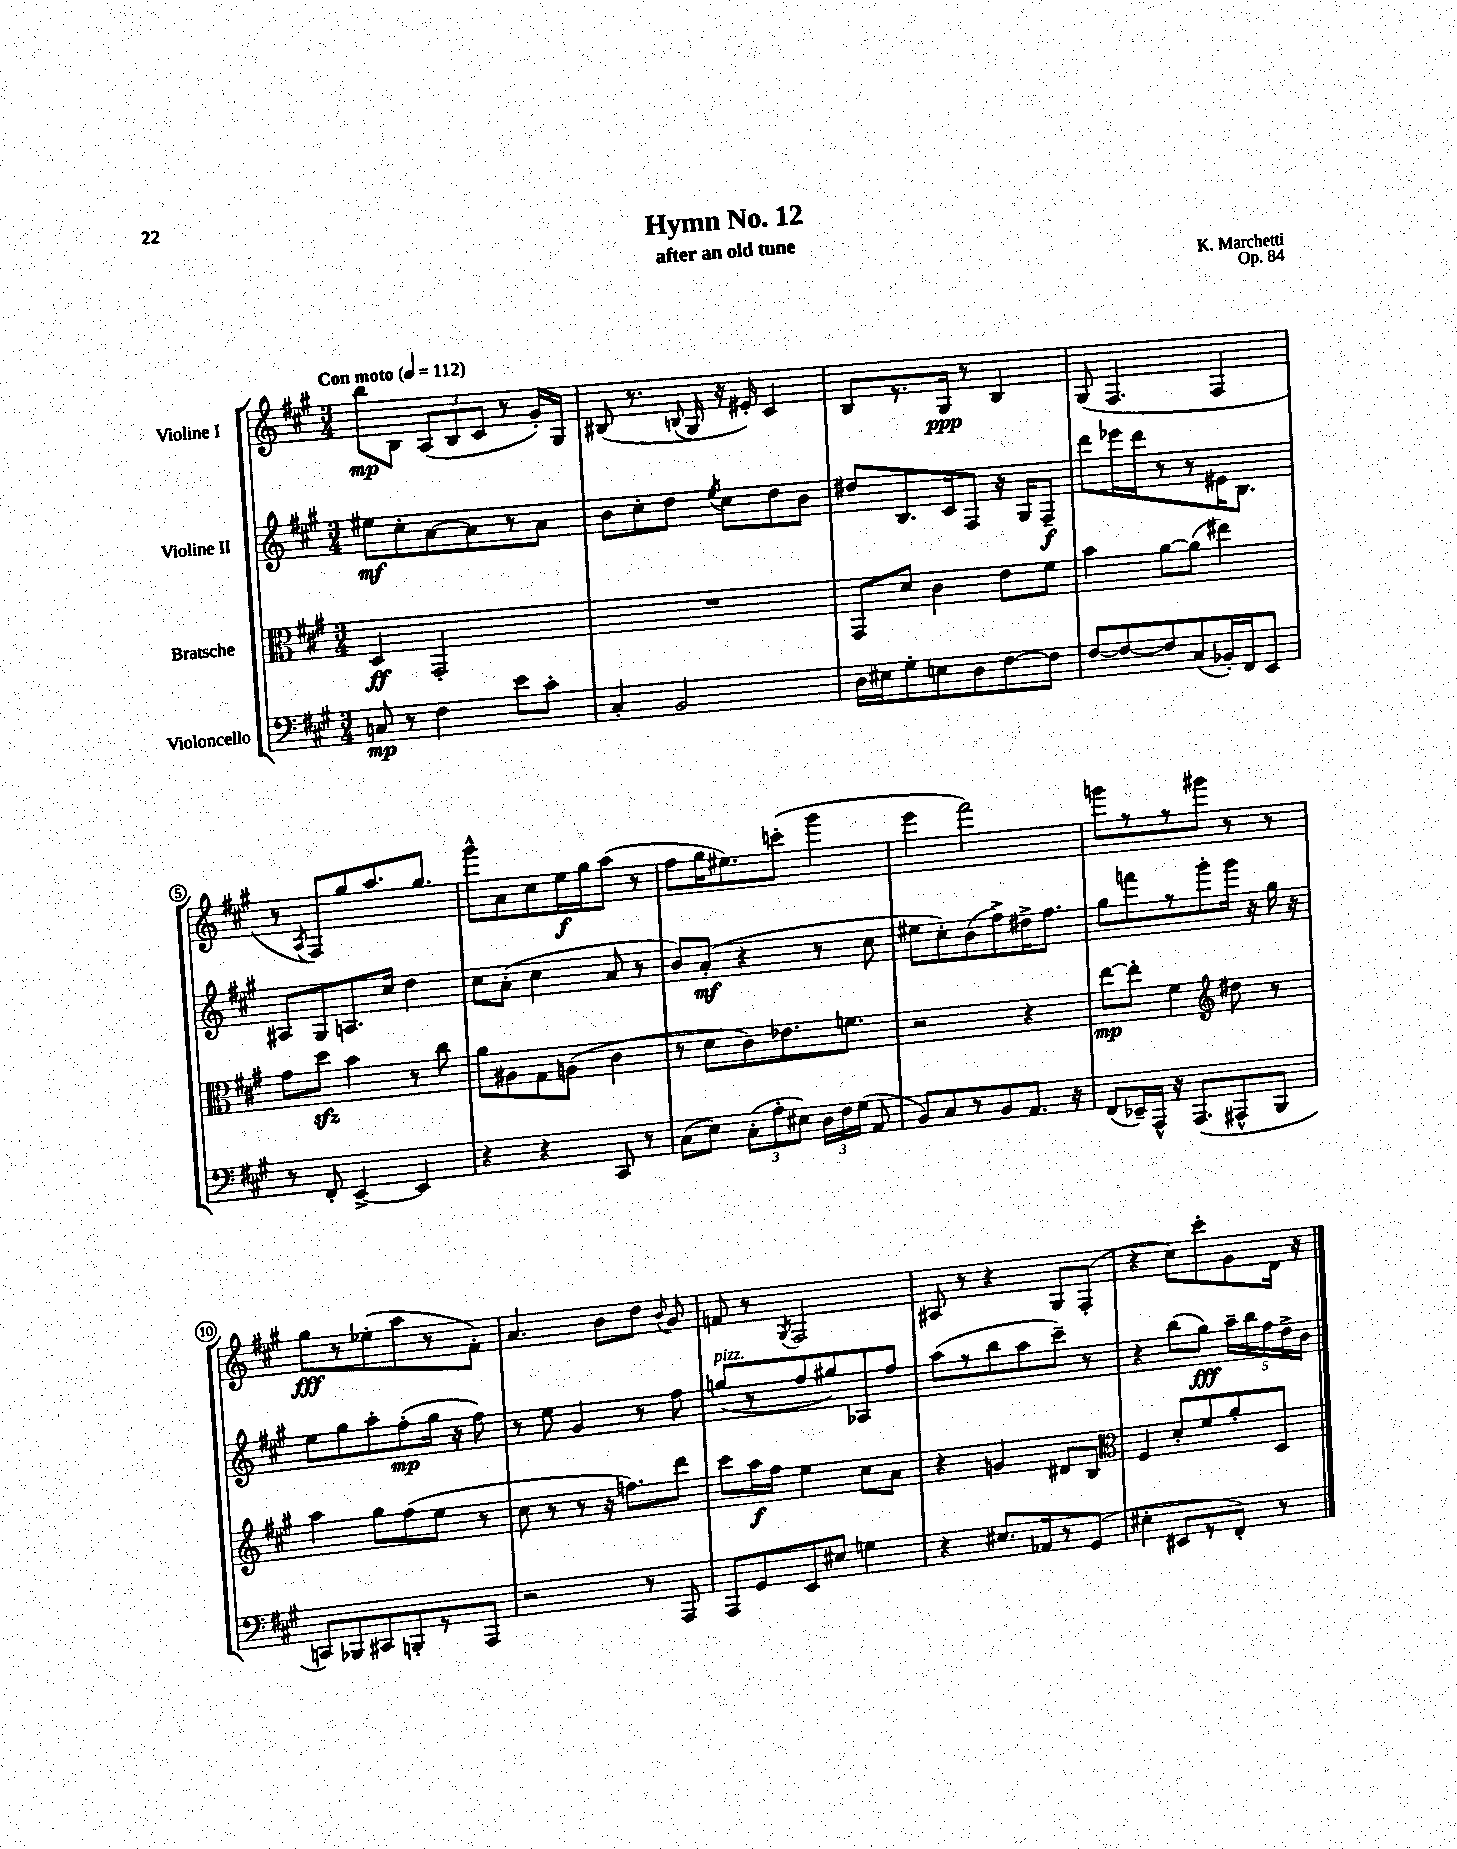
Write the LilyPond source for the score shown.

\header { title = "Hymn No. 12" composer = "K. Marchetti" subtitle = "after an old tune" opus = "Op. 84" }
<<
\new StaffGroup <<
\new Staff = "s0" \with { instrumentName = "Violine I" } {
    \clef treble \key a \major \numericTimeSignature \time 3/4 \tempo "Con moto" 4 = 112
    \autoBeamOff b''8[\mp b8] \tuplet 3/2 { a8[( b8 cis'8] } r8 gis'16[-.) gis16] |
    bis8( r8. \appoggiatura { b8 } gis16 r16 eis'16-.) cis'4 |
    b8[ r8. gis16]\ppp r8 b4 |
    gis8( fis4. fis4 |
    r8 \acciaccatura { a8 } fis8[) gis''8 a''8. gis''8.] |
    gis'''8[-^ a'8 cis''8 e''16\f gis''16 a''8]( r8 |
    fis''8[ gis''16 eis''8.) c'''8]-.( gis'''4 |
    e'''4 fis'''2) |
    g'''8[ r8 r8 gis'''8] r8 r8 |
    gis''8[\fff r8 ees''8-.( a''8 r8 fis'8]-.) |
    a'4. b'8[ d''8] \appoggiatura { b'8 } gis'8 |
    f'8 r8 \acciaccatura { gis8 } fis2 |
    ais8 r8 r4 gis8[ fis8]-.( |
    r4 cis''8[) cis'''8-. gis'8 d'16] r16 \bar "|." |
}
\new Staff = "s1" \with { instrumentName = "Violine II" } {
    \clef treble \key a \major \numericTimeSignature \time 3/4
    \autoBeamOff eis''8[\mf cis''8-. a'8~ a'8 r8 a'8] |
    b'8[ cis''8-. d''8] \acciaccatura { e''8 } cis''8[ d''8 b'8] |
    dis''8[ b8. cis'16 fis8] r16 gis16[ fis8]--\f |
    d'''8[ ees'''16 d'''16 r8 r8 eis'16 b8.] |
    ais8[ gis8 a8. cis''16] d''4 |
    cis''8[ a'8]-.( cis''4 a'8 r8 |
    b'8[) a'8]-.\mf( r4 r8 cis''8 |
    eis''8[ cis''8-.) b'8( fis''8->) dis''16-> fis''8.] |
    gis''8[ f'''8 r8 gis'''8-. gis'''16] r16 gis''16 r16 |
    e''8[ gis''8 a''8-. fis''8-.\mp( gis''16] r16 fis''8) |
    r8 e''8 gis'4 r8 fis''8 |
    g''8[^\markup { \italic "pizz." }( r8 fis''8 gis''8) aes8 fis''8] |
    a''8[( r8 b''8 a''8 cis'''8]--) r8 |
    r4 b''8[( gis''8]\fff) \tuplet 5/4 { a''16[-- b''16 fis''16 d''16-> b'16] } \bar "|." |
}
\new Staff = "s2" \with { instrumentName = "Bratsche" } {
    \clef alto \key a \major \numericTimeSignature \time 3/4
    \autoBeamOff d4\ff gis,2-. |
    R2. |
    gis,8[ d'8] cis'4 e'8[ fis'8] |
    b'4 a'8[~ a'8]( eis''4) |
    gis'8[ d''8]\sfz b'4 r8 cis''8 |
    a'8[ ais8 gis8 a8]( cis'4 |
    r8 d'8[ cis'8) ees'8. f'8.] |
    r2 r4 |
    e''8[~\mp e''8]-. fis'4 \clef treble dis''8 r8 |
    a''4 gis''8[ fis''8( e''8] r8 |
    cis''8 r8 r8 r16 f''8.[) d'''8] |
    cis'''8[ a''16\f fis''16] e''4 cis''8[ a'8] |
    r4 g'4 dis'8[ b8] |
    \clef alto fis4 d'8[-. fis'8 a'8-. d8] \bar "|." |
}
\new Staff = "s3" \with { instrumentName = "Violoncello" } {
    \clef bass \key a \major \numericTimeSignature \time 3/4
    \autoBeamOff c8\mp r8 fis4 e'8[ cis'8]-. |
    cis4-. b,2 |
    d16[ eis16 gis8-. e8 d8 fis8~ fis8] |
    fis8[~ fis8~ fis8 cis8( bes,16-.) fis,16 e,8] |
    r8 fis,8-. e,4~-> e,4 |
    r4 r4 cis,8 r8 |
    cis8[( e8]) \tuplet 3/2 { cis8[-.( a8-. eis8]) } \tuplet 3/2 { d16[ fis16 gis16]( } a,8 |
    b,8[) cis8 r8 b,8 a,8.] r16 |
    fis,8[( ees,16--) a,,16]-^ r16 a,,8.[( ais,,8-^ b,,8] |
    c,8[) bes,,8 cis,8 b,,8-. r8 a,,8] |
    r2 r8 a,,8 |
    a,,8[ gis,8 e,8 eis8] g4 |
    r4 eis8.[ aes,16 r8 gis,8]( |
    eis4-. eis,8[ r8 fis,8]-.) r8 \bar "|." |
}
>>
>>
\layout { \context { \Score \override BarNumber.stencil = #(make-stencil-circler 0.1 0.3 ly:text-interface::print) } }
